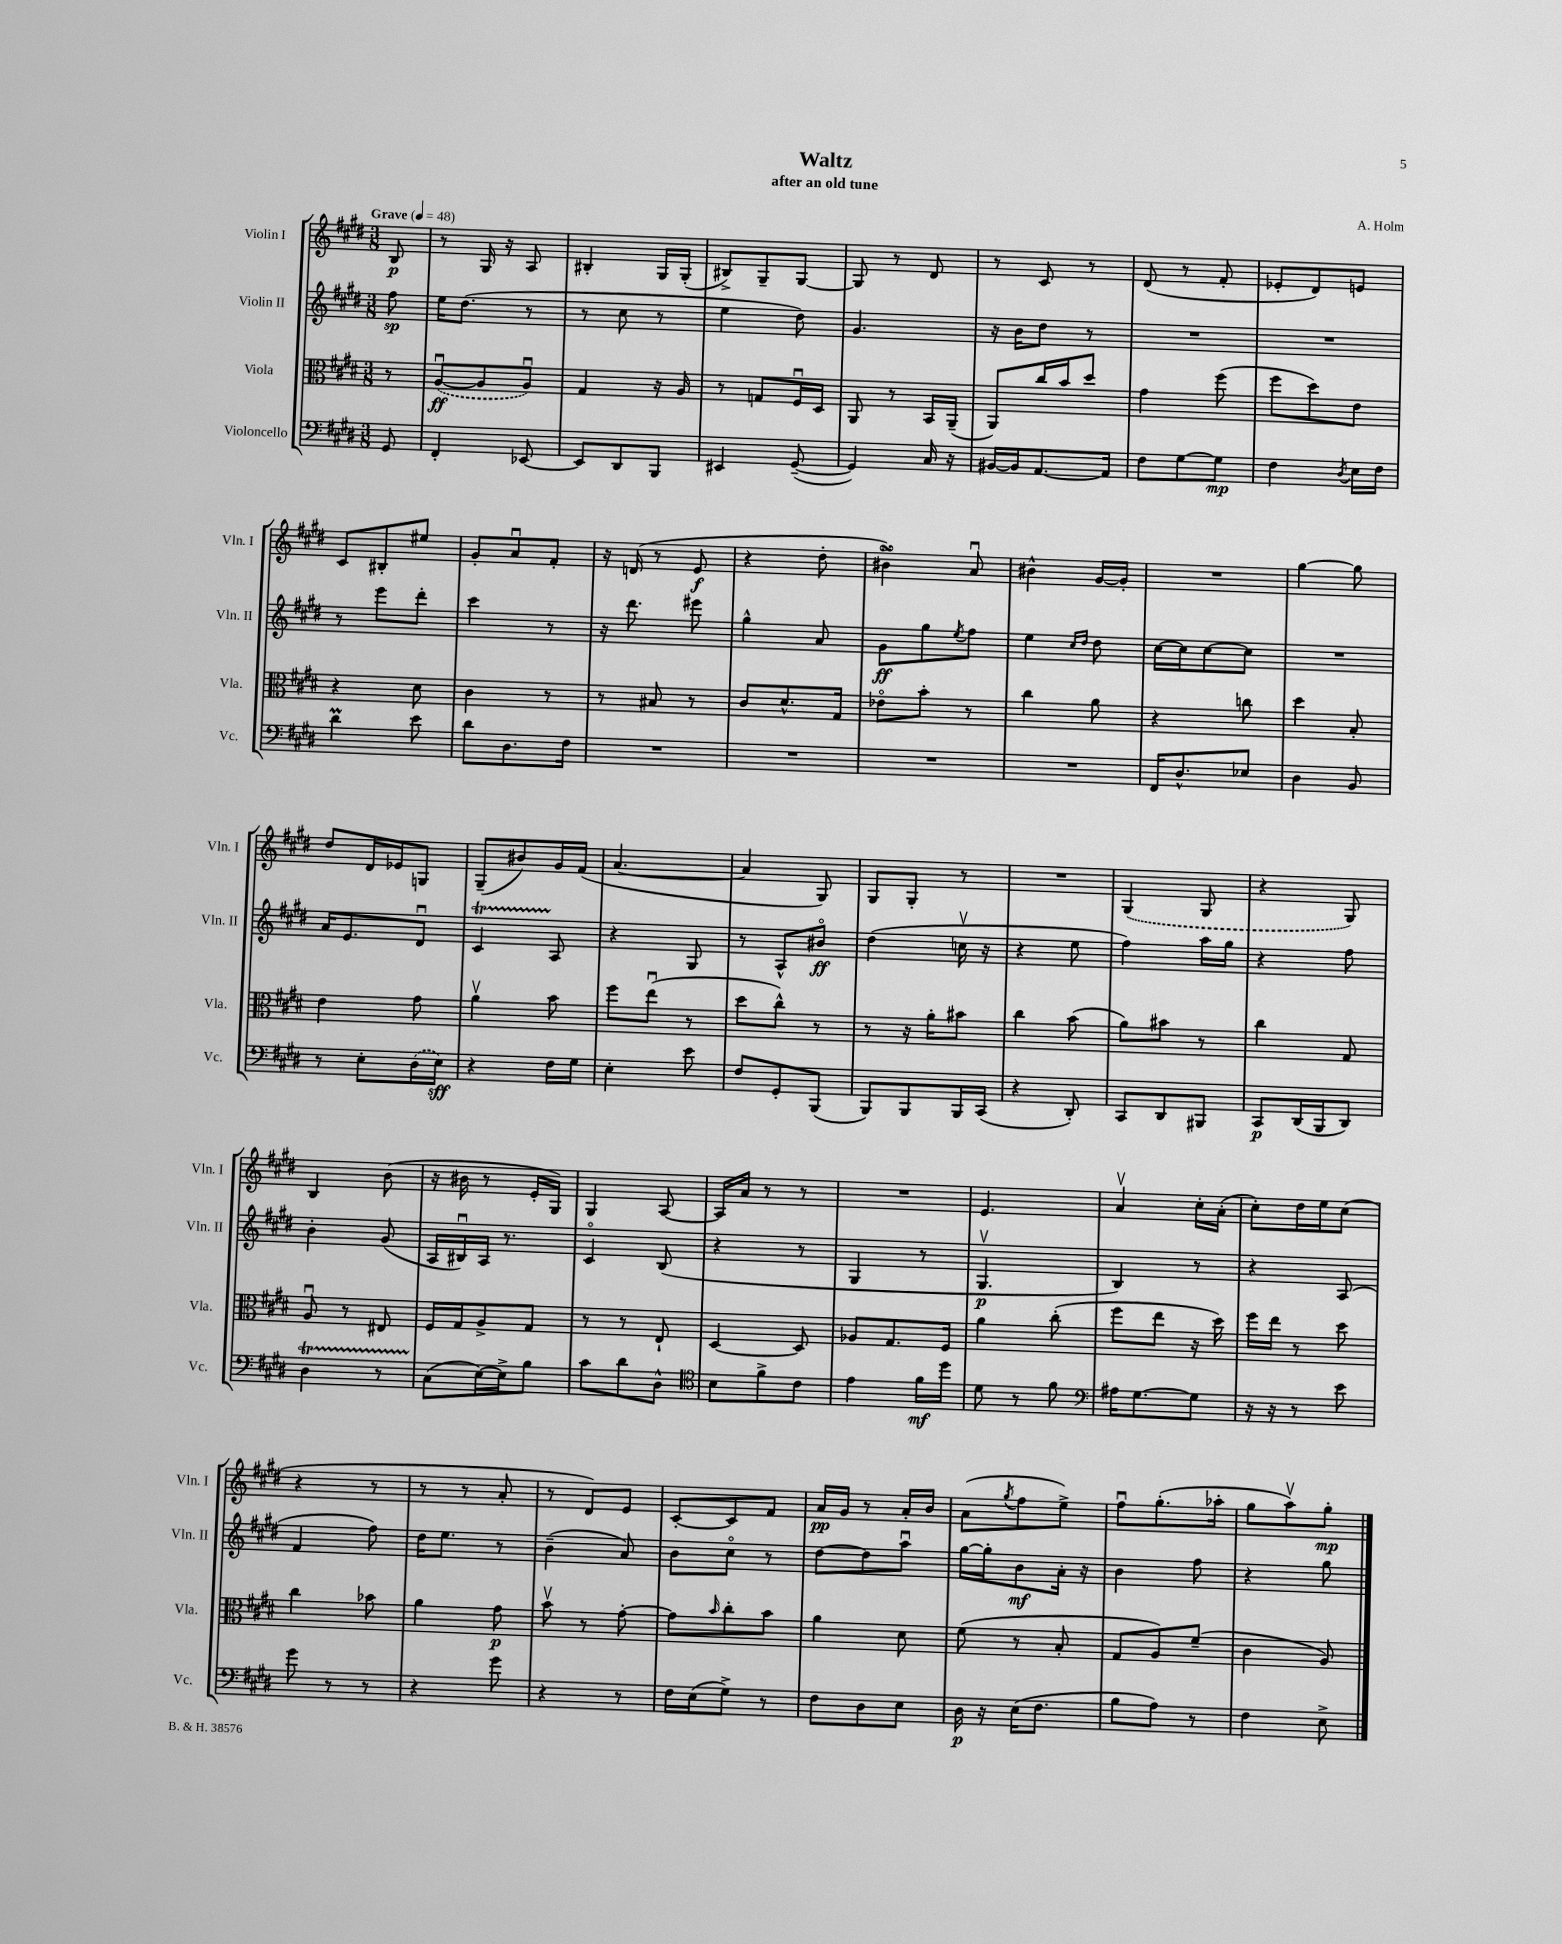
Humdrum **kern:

**kern	**dynam	**kern	**dynam	**kern	**dynam	**kern	**dynam
*part4	*part4	*part3	*part3	*part2	*part2	*part1	*part1
*staff4	*staff4	*staff3	*staff3	*staff2	*staff2	*staff1	*staff1
*I"Violoncello	*	*I"Viola	*	*I"Violin II	*	*I"Violin I	*
*I'Vc.	*	*I'Vla.	*	*I'Vln. II	*	*I'Vln. I	*
*clefF4	*	*clefC3	*	*clefG2	*	*clefG2	*
*k[f#c#g#d#]	*	*k[f#c#g#d#]	*	*k[f#c#g#d#]	*	*k[f#c#g#d#]	*
*M3/8	*	*M3/8	*	*M3/8	*	*M3/8	*
*MM48	*	*MM48	*	*MM48	*	*MM48	*
=	=	=	=	=	=	=	=
!	!	!	!	!	!	!LO:TX:a:B:t=Grave	!
8GG#/	.	8r	.	8ff#\	sp	8B/	p
=1	=1	=1	=1	=1	=1	=1	=1
4FF#'/	.	([8Au/L	ff	16ee\KL	.	8r	.
.	.	.	.	(8.dd#\J	.	.	.
.	.	8A/]	.	.	.	16G#/	.
.	.	.	.	.	.	16r	.
[8EE-X/	.	8Au/J)	.	8r	.	8A/	.
=2	=2	=2	=2	=2	=2	=2	=2
8EE-/L]	.	4G#/	.	8r	.	4B#X'/	.
8DD#/	.	.	.	8cc#\	.	.	.
8BBB/J	.	16r	.	8r	.	16G#/LL	.
.	.	16A/	.	.	.	(16G#'/JJ	.
=3	=3	=3	=3	=3	=3	=3	=3
4EE#X/	.	8r	.	4ee\	.	8B#X^/L)	.
.	.	8Gn/L	.	.	.	8G#~/	.
([8GG#~/	.	16F#u/L	.	8dd#\)	.	[8G#/J	.
.	.	16D#/JJ	.	.	.	.	.
=4	=4	=4	=4	=4	=4	=4	=4
4GG#/])	.	8AA/	.	4.g#/	.	8G#/]	.
.	.	8r	.	.	.	8r	.
16C#/	.	16BB/LL	.	.	.	8d#/	.
16r	.	(16AA~/JJ	.	.	.	.	.
=5	=5	=5	=5	=5	=5	=5	=5
[16BB#X/LL	.	8AA/L)	.	16r	.	8r	.
16BB#/J]	.	.	.	16b\KL	.	.	.
[8.AA/	.	16cc#/L	.	8dd#\J	.	8c#/	.
.	.	16b/J	.	.	.	.	.
.	.	8dd#/J	.	8r	.	8r	.
16AA/Jk]	.	.	.	.	.	.	.
=6	=6	=6	=6	=6	=6	=6	=6
8F#\L	.	4g#\	.	4.r	.	(8d#/	.
[8G#\	.	.	.	.	.	8r	.
8G#\J]	mp	(8ff#\	.	.	.	8f#'/	.
=7	=7	=7	=7	=7	=7	=7	=7
4F#\	.	8ff#\L	.	4.r	.	8e-X'/L	.
.	.	8dd#\)	.	.	.	8d#/)	.
8qD#/	.	.	.	.	.	.	.
16E\LL	.	8e\J	.	.	.	8en/J	.
16F#\JJ	.	.	.	.	.	.	.
!!LO:LB:g=z
=8	=8	=8	=8	=8	=8	=8	=8
4d#m\	.	4r	.	8r	.	8c#/L	.
.	.	.	.	8eee\L	.	8B#X'/	.
8e\	.	8d#\	.	8ddd#'\J	.	8ee#X/J	.
=9	=9	=9	=9	=9	=9	=9	=9
8d#\L	.	4c#\	.	4ccc#\	.	8g#'/L	.
8.D#\	.	.	.	.	.	8au/	.
.	.	8r	.	8r	.	8f#'/J	.
16F#\Jk	.	.	.	.	.	.	.
=10	=10	=10	=10	=10	=10	=10	=10
4.r	.	8r	.	16r	.	16r	.
.	.	.	.	8.ddd#\	.	(16dn/	.
.	.	8B#X/	.	.	.	8r	.
.	.	8r	.	8eee#X\	.	8e/	f
=11	=11	=11	=11	=11	=11	=11	=11
4.r	.	8c#/L	.	4gg#^^\	.	4r	.
.	.	8.d#^^/	.	.	.	.	.
.	.	.	.	8a/	.	8dd#'\	.
.	.	16G#/Jk	.	.	.	.	.
=12	=12	=12	=12	=12	=12	=12	=12
4.r	.	8e-X\L	.	8g#\L	ff	4b#XsSsS^\)	.
.	.	8b'\J	.	8gg#\	.	.	.
.	.	.	.	8qee/	.	.	.
.	.	8r	.	8ff#\J	.	8au/	.
=13	=13	=13	=13	=13	=13	=13	=13
4.r	.	4cc#\	.	4ee\	.	4b#X^^\	.
.	.	.	.	16qqcc#/LL	.	.	.
.	.	.	.	16qqdd#/JJ	.	.	.
.	.	8a\	.	8dd#\	.	[16g#/LL	.
.	.	.	.	.	.	16g#'/JJ]	.
=14	=14	=14	=14	=14	=14	=14	=14
16FF#/KL	.	4r	.	[16cc#\LL	.	4.r	.
8.D#^^/	.	.	.	16cc#\J]	.	.	.
.	.	.	.	[8cc#\	.	.	.
8E-X/J	.	8ccn\	.	8cc#\J]	.	.	.
=15	=15	=15	=15	=15	=15	=15	=15
4D#\	.	4dd#\	.	4.r	.	[4gg#\	.
8BB/	.	8B'/	.	.	.	8gg#\]	.
!!LO:LB:g=z
=16	=16	=16	=16	=16	=16	=16	=16
8r	.	4e\	.	16a/KL	.	8dd#/L	.
.	.	.	.	8.e/	.	.	.
8E'\L	.	.	.	.	.	16d#/L	.
.	.	.	.	.	.	16e-X/J	.
(16D#\L	.	8g#\	.	8d#u/J	.	8Gn/J	.
16E\JJ)	sff	.	.	.	.	.	.
=17	=17	=17	=17	=17	=17	=17	=17
4r	.	4av\	.	4c#T/	.	(8G#~/L	.
.	.	.	.	.	.	8b#X/)	.
16F#\LL	.	8b\	.	8A/	.	16g#/L	.
16G#\JJ	.	.	.	.	.	(16f#/JJ	.
=18	=18	=18	=18	=18	=18	=18	=18
4E'\	.	8ff#\L	.	4r	.	[4.a/	.
.	.	(8eeu\J	.	.	.	.	.
8e\	.	8r	.	8G#/	.	.	.
=19	=19	=19	=19	=19	=19	=19	=19
8F#/L	.	8dd#\L	.	8r	.	4a/]	.
8GG#'/	.	8cc#^^\J)	.	8A^^/L	.	.	.
(8BBB/J	.	8r	.	8b#X/J	ff	8G#/)	.
=20	=20	=20	=20	=20	=20	=20	=20
8BBB/L)	.	8r	.	(4dd#\	.	8G#/L	.
8BBB/	.	16r	.	.	.	8G#'/J	.
.	.	16a'\KL	.	.	.	.	.
16BBB/L	.	8b#X\J	.	16ccnv\	.	8r	.
(16CC#/JJ	.	.	.	16r	.	.	.
=21	=21	=21	=21	=21	=21	=21	=21
4r	.	4cc#\	.	4r	.	4.r	.
8DD#'/)	.	(8b\	.	8ee\	.	.	.
=22	=22	=22	=22	=22	=22	=22	=22
8CC#/L	.	8a\L)	.	4ff#\)	.	(4G#/	.
8DD#/	.	8b#X\J	.	.	.	.	.
8BBB#X/J	.	8r	.	16aa\LL	.	8G#/	.
.	.	.	.	16gg#\JJ	.	.	.
=23	=23	=23	=23	=23	=23	=23	=23
8CC#/L	p	4cc#\	.	4r	.	4r	.
(16DD#/L	.	.	.	.	.	.	.
16BBB/J	.	.	.	.	.	.	.
8DD#/J)	.	8G#/	.	8ff#\	.	8G#/)	.
!!LO:LB:g=z
=24	=24	=24	=24	=24	=24	=24	=24
4D#t\	.	8Au/	.	4b'\	.	4B/	.
.	.	8r	.	.	.	.	.
8r	.	8E#X/	.	(8g#/	.	(8b\	.
=25	=25	=25	=25	=25	=25	=25	=25
(8C#\L	.	16F#/LL	.	16A/LL	.	16r	.
.	.	16G#/J	.	16B#Xu/)	.	16b#X\	.
[16E\L)	.	8A^/	.	16A/JJ	.	8r	.
16E^\J]	.	.	.	8.r	.	.	.
8B\J	.	8G#/J	.	.	.	16e'/LL	.
.	.	.	.	.	.	16G#/JJ)	.
=26	=26	=26	=26	=26	=26	=26	=26
8c#\L	.	8r	.	4c#/	.	4G#/	.
8d#\	.	8r	.	.	.	.	.
8D#^^\J	.	8E`/	.	(8B/	.	[8A/	.
=27	=27	=27	=27	=27	=27	=27	=27
*clefC4	*	*	*	*	*	*	*
8B\L	.	[4D#/	.	4r	.	16A/LL]	.
.	.	.	.	.	.	16a/JJ	.
8f#^\	.	.	.	.	.	8r	.
8c#\J	.	8D#/]	.	8r	.	8r	.
=28	=28	=28	=28	=28	=28	=28	=28
4e\	.	8A-X/L	.	4G#/	.	4.r	.
.	.	8.G#/	.	.	.	.	.
16f#\LL	mf	.	.	8r	.	.	.
16dd#\JJ	.	16F#/Jk	.	.	.	.	.
=29	=29	=29	=29	=29	=29	=29	=29
8d#\	.	4a\	.	4.G#v/	p	4.e/	.
8r	.	.	.	.	.	.	.
8f#\	.	(8cc#'\	.	.	.	.	.
=30	=30	=30	=30	=30	=30	=30	=30
*clefF4	*	*	*	*	*	*	*
16A#X\KL	.	8ff#\L	.	4B/)	.	4av/	.
[8.G#\	.	.	.	.	.	.	.
.	.	8ee\J	.	.	.	.	.
8G#\J]	.	16r	.	8r	.	16cc#'\LL	.
.	.	16dd#\)	.	.	.	(16a'\JJ	.
=31	=31	=31	=31	=31	=31	=31	=31
16r	.	16ff#\LL	.	4r	.	8cc#'\L)	.
16r	.	16ee\JJ	.	.	.	.	.
8r	.	8r	.	.	.	16dd#\L	.
.	.	.	.	.	.	16ee\J	.
8e\	.	8dd#\	.	(8A/	.	(8cc#\J	.
!!LO:LB:g=z
=32	=32	=32	=32	=32	=32	=32	=32
8g#\	.	4cc#\	.	4f#/	.	4r	.
8r	.	.	.	.	.	.	.
8r	.	8b-X\	.	8ff#\)	.	8r	.
=33	=33	=33	=33	=33	=33	=33	=33
4r	.	4a\	.	16dd#\KL	.	8r	.
.	.	.	.	8.ee\J	.	.	.
.	.	.	.	.	.	8r	.
8g#\	.	8g#\	p	8r	.	8a'/	.
=34	=34	=34	=34	=34	=34	=34	=34
4r	.	8bv\	.	(4b~\	.	8r	.
.	.	8r	.	.	.	8d#/L)	.
8r	.	[8g#'\	.	8a/)	.	8e/J	.
=35	=35	=35	=35	=35	=35	=35	=35
16F#\LL	.	8g#\L]	.	8b\L	.	[8c#'/L	.
(16E\J	.	.	.	.	.	.	.
.	.	16qqb/	.	.	.	.	.
8G#^\J)	.	8cc#'\	.	8cc#\J	.	8c#/]	.
8r	.	8b\J	.	8r	.	8f#/J	.
=36	=36	=36	=36	=36	=36	=36	=36
8F#\L	.	4a\	.	[8dd#\L	.	16a/LL	pp
.	.	.	.	.	.	16g#/JJ	.
8D#\	.	.	.	8dd#\]	.	8r	.
8E\J	.	8d#\	.	8aau\J	.	16a'/LL	.
.	.	.	.	.	.	16b/JJ	.
=37	=37	=37	=37	=37	=37	=37	=37
16D#\	p	(8f#\	.	[16gg#\LL	.	(8a\L	.
16r	.	.	.	16gg#'\J]	.	.	.
.	.	.	.	.	.	8qgg#/	.
(16E\KL	.	8r	.	8b\	mf	8ff#\	.
8.F#\J	.	.	.	.	.	.	.
.	.	8B'/	.	16a'\Jk	.	8ee^\J)	.
.	.	.	.	16r	.	.	.
=38	=38	=38	=38	=38	=38	=38	=38
8B\L	.	8G#/L	.	4b\	.	8ff#u\L	.
8A\J)	.	8A/)	.	.	.	(8.gg#'\	.
8r	.	(8f#~/J	.	8ff#\	.	.	.
.	.	.	.	.	.	16aa-X'\Jk	.
=39	=39	=39	=39	=39	=39	=39	=39
4F#\	.	4c#\	.	4r	.	8gg#\L	.
.	.	.	.	.	.	8aav\)	.
8E^\	.	8A/)	.	8gg#\	.	8gg#'\J	mp
==	==	==	==	==	==	==	==
*-	*-	*-	*-	*-	*-	*-	*-
